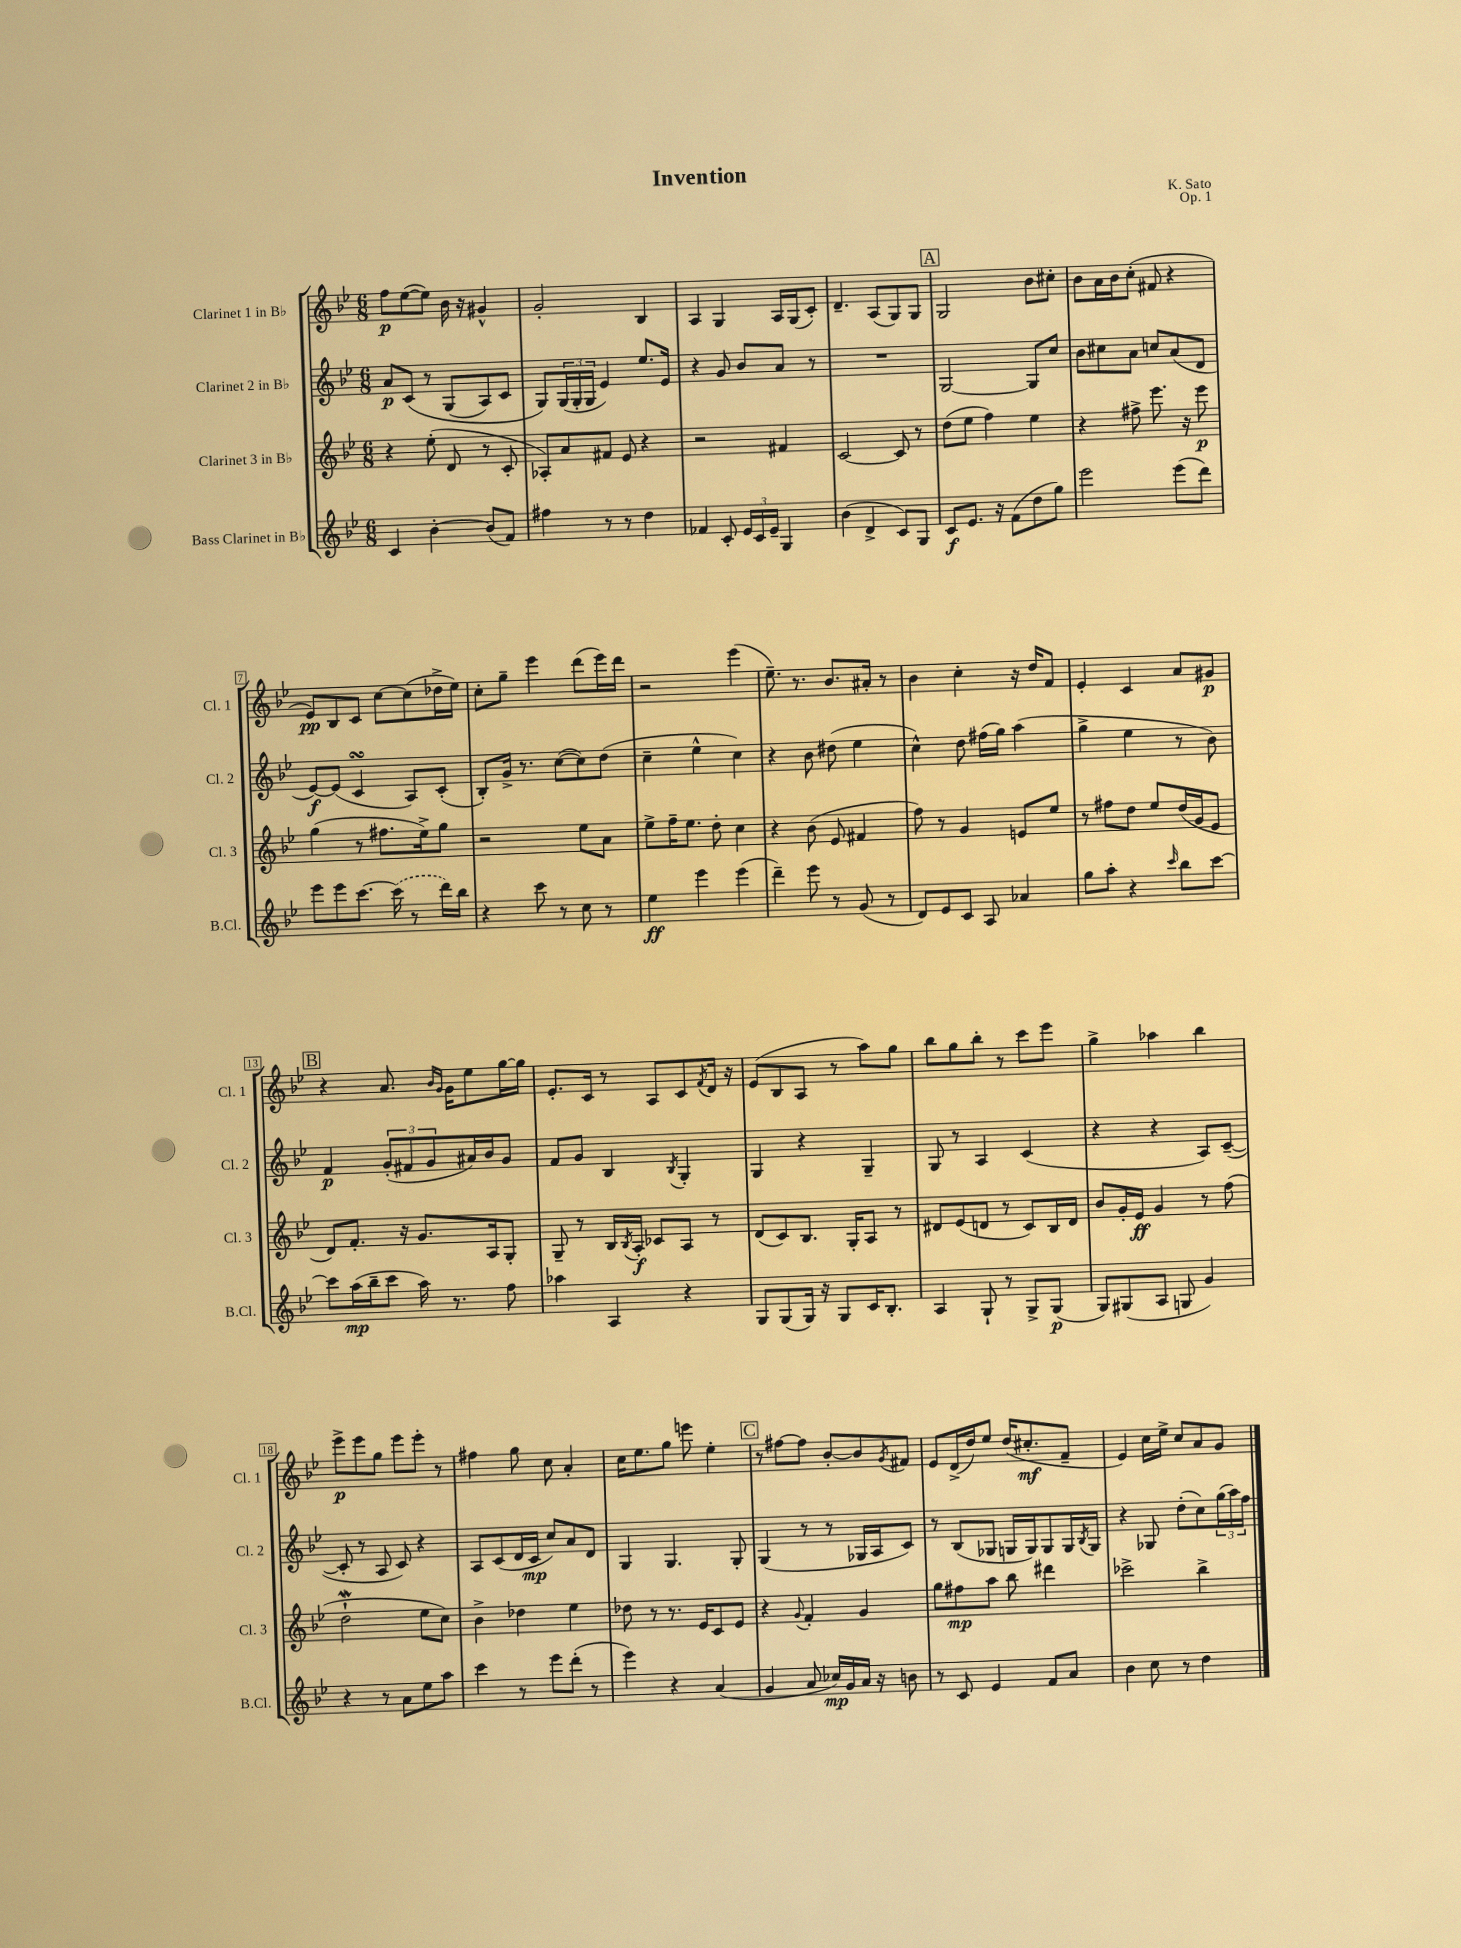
\header { title = "Invention" composer = "K. Sato" opus = "Op. 1" }
<<
\new StaffGroup <<
\new Staff = "s0" \with { instrumentName = "Clarinet 1 in Bb" shortInstrumentName = "Cl. 1" } {
    \clef treble \key bes \major \numericTimeSignature \time 6/8
    f''8\p ees''8~( ees''8) bes'16 r16 gis'4-^ |
    g'2-. bes4 |
    a4 g4 a16 g16( c'8-.) |
    d'4.-- a8( g8) g8 |
    \mark \markup { \box "A" } g2 bes'8 cis''8-. |
    bes'8 a'16 bes'16 c''8-.( fis'8 r4 |
    ees'8\pp) bes8 c'8 c''8~ c''8( des''16-> ees''16) |
    c''8-. g''8-- ees'''4 d'''8( ees'''16) d'''16 |
    r2 ees'''4( |
    ees''8.--) r8. bes'8. ais'16-. r8 |
    bes'4 c''4-. r16 d''16 f'8 |
    ees'4-. c'4 a'8 gis'8\p |
    \mark \markup { \box "B" } r4 a'8. \grace { bes'16 g'16 } g'16 ees''8 g''16~ g''16 |
    ees'8.-. c'16 r8 a8 c'8 \acciaccatura { f'8 } d'16 r16 |
    ees'8( bes8 a8 r8 a''8) g''8 |
    bes''8 g''8 bes''8-. r8 c'''8 ees'''8 |
    g''4-> aes''4 bes''4 |
    ees'''8->\p ees'''8 g''8 ees'''8 ees'''8-. r8 |
    fis''4 g''8 c''8 a'4-. |
    c''16 ees''8. g''8 e'''8 ees''4-. |
    \mark \markup { \box "C" } r8 fis''8~ fis''8 bes'8~-. bes'8 \acciaccatura { g'8 } fis'8 |
    ees'8 d'16->( d''16) ees''8 d''16( cis''8.-.\mf f'8-- |
    ees'4) c''16 ees''16-> c''8 a'8 g'8 \bar "|." |
}
\new Staff = "s1" \with { instrumentName = "Clarinet 2 in Bb" shortInstrumentName = "Cl. 2" } {
    \clef treble \key bes \major \numericTimeSignature \time 6/8
    a'8\p c'8\( r8 g8( a8) c'8 |
    g8\) \tuplet 3/2 { g16( g16-. g16 } ees'4) ees''8. ees'16 |
    r4 g'8 bes'8 a'8 r8 |
    R2. |
    \mark \markup { \box "A" } g2~ g8 c''8 |
    bes'8 cis''8 a'8 c''8 a'8( d'8 |
    ees'8~\f) ees'8( c'4\turn a8) c'8-.( |
    bes8-.) g'16-> r8. c''8~( c''8) d''8( |
    c''4-- ees''4-^ c''4) |
    r4 bes'8 dis''8( ees''4 |
    c''4-^) d''8 fis''16( g''16) a''4( |
    g''4-> ees''4 r8 bes'8) |
    \mark \markup { \box "B" } f'4\p \tuplet 3/2 { g'8-.( fis'8 g'8 } ais'16) bes'16 g'8 |
    f'8 g'8 bes4 \acciaccatura { bes8 } g4-. |
    g4 r4 g4-- |
    g8 r8 a4 c'4( |
    r4 r4 a8) c'8~--( |
    c'8-. r8 a8 c'8) r4 |
    a8 c'8( d'16 c'16\mp c''8) a'8 d'8 |
    g4 g4. g8-. |
    \mark \markup { \box "C" } g4( r8 r8 ges16 a16 c'8) |
    r8 bes8( ges8 g16 g16) g8 g16 \acciaccatura { bes8 } g16 |
    r4 ges8 d''8-.( c''8) \tuplet 3/2 { g''16( a''16) f''16 } \bar "|." |
}
\new Staff = "s2" \with { instrumentName = "Clarinet 3 in Bb" shortInstrumentName = "Cl. 3" } {
    \clef treble \key bes \major \numericTimeSignature \time 6/8
    r4 ees''8-.( d'8 r8 c'8-. |
    aes8-.) a'8 fis'8 ees'8 r4 |
    r2 fis'4 |
    c'2~ c'8 r8 |
    \mark \markup { \box "A" } d''8( ees''8 f''4) ees''4 |
    r4 fis''8-> ees'''8. r16 ees'''8\p |
    g''4( r8 fis''8. ees''16->) g''8 |
    r2 ees''8 a'8 |
    ees''8-> f''16-- ees''8. d''8-. c''4 |
    r4 bes'8( ees'8 fis'4 |
    f''8) r8 g'4 e'8 ees''8 |
    r8 fis''8 d''8 ees''8 d''16( g'16 ees'8 |
    \mark \markup { \box "B" } d'8) f'8.-. r16 g'8. a16 g8-. |
    g8-- r8 bes16 \acciaccatura { bes8 } a16-.\f ces'8 a8 r8 |
    d'8( c'8) bes8. g16-. a8 r8 |
    dis'8 ees'8( d'8 r8 c'8) bes16 d'16 |
    bes'8 g'16-. ees'16\ff g'4 r8 f''8( |
    d''2-!\mordent ees''8 c''8) |
    bes'4-> des''4 ees''4 |
    des''8 r8 r8. ees'16 c'8 ees'8 |
    \mark \markup { \box "C" } r4 \appoggiatura { g'8 } f'4-. g'4 |
    g''8 fis''8\mp a''8 bes''8 dis'''4 |
    ces'''2-> bes''4-> \bar "|." |
}
\new Staff = "s3" \with { instrumentName = "Bass Clarinet in Bb" shortInstrumentName = "B.Cl." } {
    \clef treble \key bes \major \numericTimeSignature \time 6/8
    c'4 bes'4~-. bes'8( f'8) |
    fis''4 r8 r8 d''4 |
    fes'4 c'8-. \tuplet 3/2 { ees'16 c'16 ees'16-- } g4 |
    bes'4( d'4-> c'8) g8 |
    \mark \markup { \box "A" } c'8\f ees'8. r16 f'8( d''8 g''8) |
    ees'''2 ees'''8( d'''8) |
    ees'''8 ees'''8 c'''8.~ \once \slurDashed c'''16( r8 d'''16) bes''16 |
    r4 c'''8 r8 c''8 r8 |
    ees''4\ff ees'''4 ees'''4( |
    d'''4--) ees'''8 r8 g'8( r8 |
    d'8) ees'8 c'8 a8 aes'4 |
    g''8 a''8-. r4 \grace { c'''16 } bes''8 c'''8~ |
    \mark \markup { \box "B" } c'''8 a''16\mp( bes''16-- c'''8 a''16) r8. f''8 |
    aes''4 a4 r4 |
    g8 g8( g16) r16 g8 c'16 bes8.-. |
    a4 g8-! r8 g8-> g8\p( |
    g8) gis8( a8 g8 g'4) |
    r4 r8 a'8 ees''8 a''8 |
    c'''4 r8 ees'''8 d'''8-.( r8 |
    ees'''4) r4 a'4( |
    \mark \markup { \box "C" } g'4 a'8 ces''16\mp) g'16 a'16 r16 b'8 |
    r8 c'8 ees'4 f'8 a'8 |
    bes'4 c''8 r8 d''4 \bar "|." |
}
>>
>>
\layout { \context { \Score \override BarNumber.stencil = #(make-stencil-boxer 0.1 0.3 ly:text-interface::print) } }
